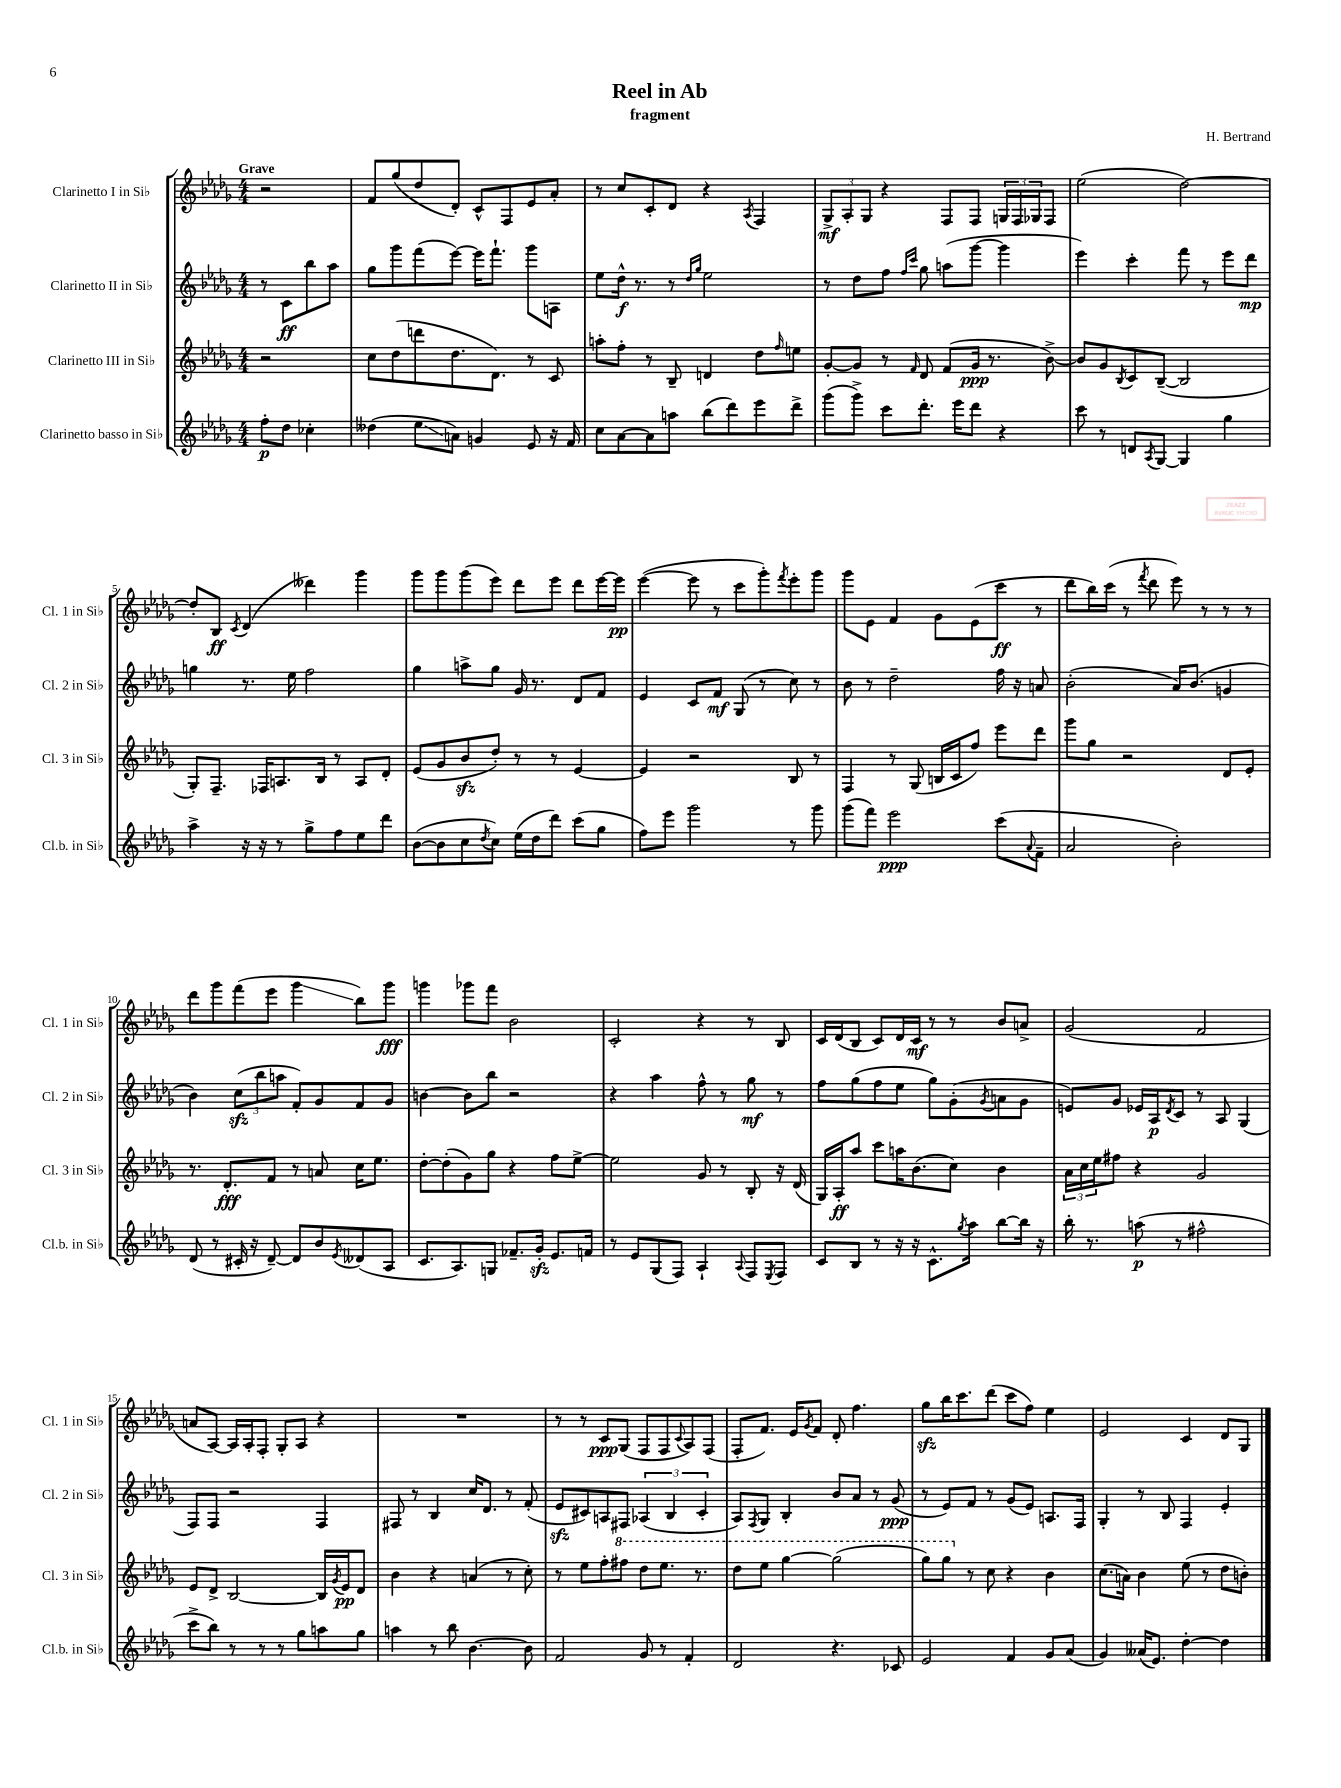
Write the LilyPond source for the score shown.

\header { title = "Reel in Ab" composer = "H. Bertrand" subtitle = "fragment" }
<<
\new StaffGroup <<
\new Staff = "s0" \with { instrumentName = "Clarinetto I in Sib" shortInstrumentName = "Cl. 1 in Sib" } {
    \clef treble \key des \major \numericTimeSignature \time 4/4 \partial 2 \tempo "Grave"
    r2 |
    f'8 ges''8( des''8 des'8-.) c'8-^ f8 ees'8 aes'8-. |
    r8 c''8 c'8-. des'8 r4 \acciaccatura { aes8 } f4 |
    \tuplet 3/2 { ges8->\mf aes8-. ges8 } r4 f8 f8 \tuplet 3/2 { g16 f16 ges16 } f8 |
    ees''2( des''2~) |
    des''8-. bes8\ff \acciaccatura { c'8 } des'4( deses'''4) ges'''4 |
    ges'''8 ges'''8 ges'''8( ees'''8) des'''8 ees'''8 des'''8 ees'''16~ ees'''16\pp |
    ees'''4~( ees'''8 r8 c'''8 ges'''8-.) \acciaccatura { f'''8 } ees'''8-. ges'''8 |
    ges'''8 ees'8 f'4 ges'8 ees'8( c'''8\ff r8 |
    des'''8 bes''16) c'''16( r8 \acciaccatura { f'''8 } des'''8 ees'''8) r8 r8 r8 |
    des'''8 ges'''8 f'''8( ees'''8 ges'''4\glissando bes''8) ges'''8\fff |
    g'''4 ges'''8 f'''8 bes'2 |
    c'2-. r4 r8 bes8 |
    c'16 des'16( bes8 c'8) des'16 c'16\mf r8 r8 bes'8 a'8-> |
    ges'2( f'2 |
    a'8 aes8~) aes16 aes16-. f8-. ges8-. aes8 r4 |
    R1 |
    r8 r8 c'8\ppp ges8( f8 f8 \appoggiatura { c'8 } aes8) f8( |
    f8-. f'8.) ees'16 \acciaccatura { ges'8 } f'8 des'8-. f''4. |
    ges''8\sfz bes''16 c'''8. des'''8( c'''8 f''8) ees''4 |
    ees'2 c'4 des'8 ges8 \bar "|." |
}
\new Staff = "s1" \with { instrumentName = "Clarinetto II in Sib" shortInstrumentName = "Cl. 2 in Sib" } {
    \clef treble \key des \major \numericTimeSignature \time 4/4 \partial 2
    r8 c'8\ff bes''8 aes''8 |
    ges''8 ges'''8 f'''8( ees'''8~) ees'''16 f'''8.-! ges'''8 a8 |
    ees''8 des''16-^\f r8. r8 \grace { des''16 ges''16 } ees''2 |
    r8 des''8 f''8 \grace { f''16 c'''16 } ges''8 a''8( ges'''8~ ges'''4 |
    ees'''4) c'''4-. f'''8 r8 ees'''8 des'''8\mp |
    g''4 r8. ees''16 f''2 |
    ges''4 a''8-> ges''8 ges'16 r8. des'8 f'8 |
    ees'4 c'8 f'8\mf ges8( r8 c''8) r8 |
    bes'8 r8 des''2-- f''16 r16 a'8 |
    bes'2-.( aes'16) bes'8.( g'4 |
    bes'4) \tuplet 3/2 { c''8\sfz( bes''8 a''8 } f'8-.) ges'8 f'8 ges'8 |
    b'4~ b'8 bes''8 r2 |
    r4 aes''4 f''8-^ r8 ges''8\mf r8 |
    f''8 ges''8( f''8 ees''8 ges''8) ges'8-.( \acciaccatura { ges'8 } a'8 ges'8 |
    e'8) ges'8 ees'16 aes16\p \acciaccatura { des'8 } c'8 r8 aes8 ges4( |
    f8) f8 r2 f4 |
    fis8 r8 bes4 c''16 des'8. r8 f'8-.( |
    ees'8\sfz cis'8) a8 fis8 \tuplet 3/2 { aes4( bes4 cis'4-. } |
    aes8) \acciaccatura { f8 } ges8 bes4-. bes'8 aes'8 r8 ges'8\ppp( |
    r8 ees'8) f'8 r8 ges'8( ees'8) a8. f16 |
    ges4-. r8 bes8 f4 ees'4-. \bar "|." |
}
\new Staff = "s2" \with { instrumentName = "Clarinetto III in Sib" shortInstrumentName = "Cl. 3 in Sib" } {
    \clef treble \key des \major \numericTimeSignature \time 4/4 \partial 2
    r2 |
    c''8 des''8( d'''8 des''8. des'8.) r8 c'8 |
    a''8-. f''8-. r8 bes8-- d'4 des''8 \grace { f''16 } e''8 |
    ges'8~-. ges'8 r8 \grace { f'16 } des'8 f'8( ges'16\ppp r8. bes'8~->) |
    bes'8 ges'8 \acciaccatura { bes8 } c'8 bes8~--( bes2 |
    ges8-.) f8.-- fes16 a8. bes16 r8 a8 des'8-. |
    ees'8( ges'8 bes'8\sfz des''8-.) r8 r8 ees'4~ |
    ees'4 r2 bes8 r8 |
    f4 r8 ges8( b16 c'16 f''8) ees'''8 des'''8 |
    ges'''8 ges''8 r2 des'8 ees'8-. |
    r8. des'8.-.\fff f'8 r8 a'8 c''16 ees''8. |
    des''8~-. des''8-.( ges'8) ges''8 r4 f''8 ees''8~-> |
    ees''2 ges'8 r8 bes8-. r16 des'16( |
    ges16) aes16-.\ff aes''8 c'''8 a''16 bes'8.( c''8) bes'4 |
    \tuplet 3/2 { aes'16 c''16 ees''16 } fis''8 r4 ges'2 |
    ees'8 des'8-> bes2~ bes16 \acciaccatura { ges'8 } ees'16\pp des'8 |
    bes'4 r4 a'4( r8 c''8-.) |
    r8 ees''8 f''8-. \ottava #1 fis'''8 des'''8 ees'''8. r8. |
    des'''8 ees'''8 ges'''4~ ges'''2( |
    ges'''8) ges'''8 \ottava #0 r8 c''8 r4 bes'4 |
    c''8.( a'16) bes'4 ees''8( r8 des''8 b'8-.) \bar "|." |
}
\new Staff = "s3" \with { instrumentName = "Clarinetto basso in Sib" shortInstrumentName = "Cl.b. in Sib" } {
    \clef treble \key des \major \numericTimeSignature \time 4/4 \partial 2
    f''8-.\p des''8 ces''4-. |
    deses''4( ees''8\glissando a'8) g'4 ees'8 r16 f'16 |
    c''8 aes'8~ aes'8 a''8 bes''8( des'''8) ees'''8 des'''8-> |
    ges'''8( ges'''8->) c'''8 des'''8.-. ees'''16 des'''8 r4 |
    c'''8 r8 d'8 \acciaccatura { aes8 } ges8~ ges4 ges''4 |
    aes''4-> r16 r16 r8 ges''8-> f''8 ees''8 des'''8 |
    bes'8~( bes'8 c''8 \acciaccatura { des''8 } c''8) ees''16( des''16 des'''8) c'''8( ges''8 |
    f''8) ees'''8 ges'''2 r8 ges'''8 |
    ges'''8( f'''8) ees'''2\ppp c'''8( \appoggiatura { aes'8 } f'8-- |
    aes'2 bes'2-.) |
    des'8( r8 cis'16-. r16 des'8~--) des'8 bes'8 \acciaccatura { ees'8 } deses'8( aes8 |
    c'8. aes8.) g8 fes'8.-- ges'16-.\sfz ees'8. f'16 |
    r8 ees'8 ges8( f8) aes4-! \appoggiatura { aes8 } f8 \acciaccatura { ees8 } f8 |
    c'8 bes8 r8 r16 r16 c'8.-^ \acciaccatura { ges''8 } aes''16 bes''8~ bes''16 r16 |
    bes''16-. r8. a''8\p( r8 fis''2-^ |
    c'''8-> bes''8) r8 r8 r8 ges''8 a''8 ges''8 |
    a''4 r8 bes''8 bes'4.~ bes'8 |
    f'2 ges'8 r8 f'4-. |
    des'2 r4. ces'8 |
    ees'2 f'4 ges'8 aes'8( |
    ges'4) aeses'16( ees'8.) des''4~-. des''4 \bar "|." |
}
>>
>>
